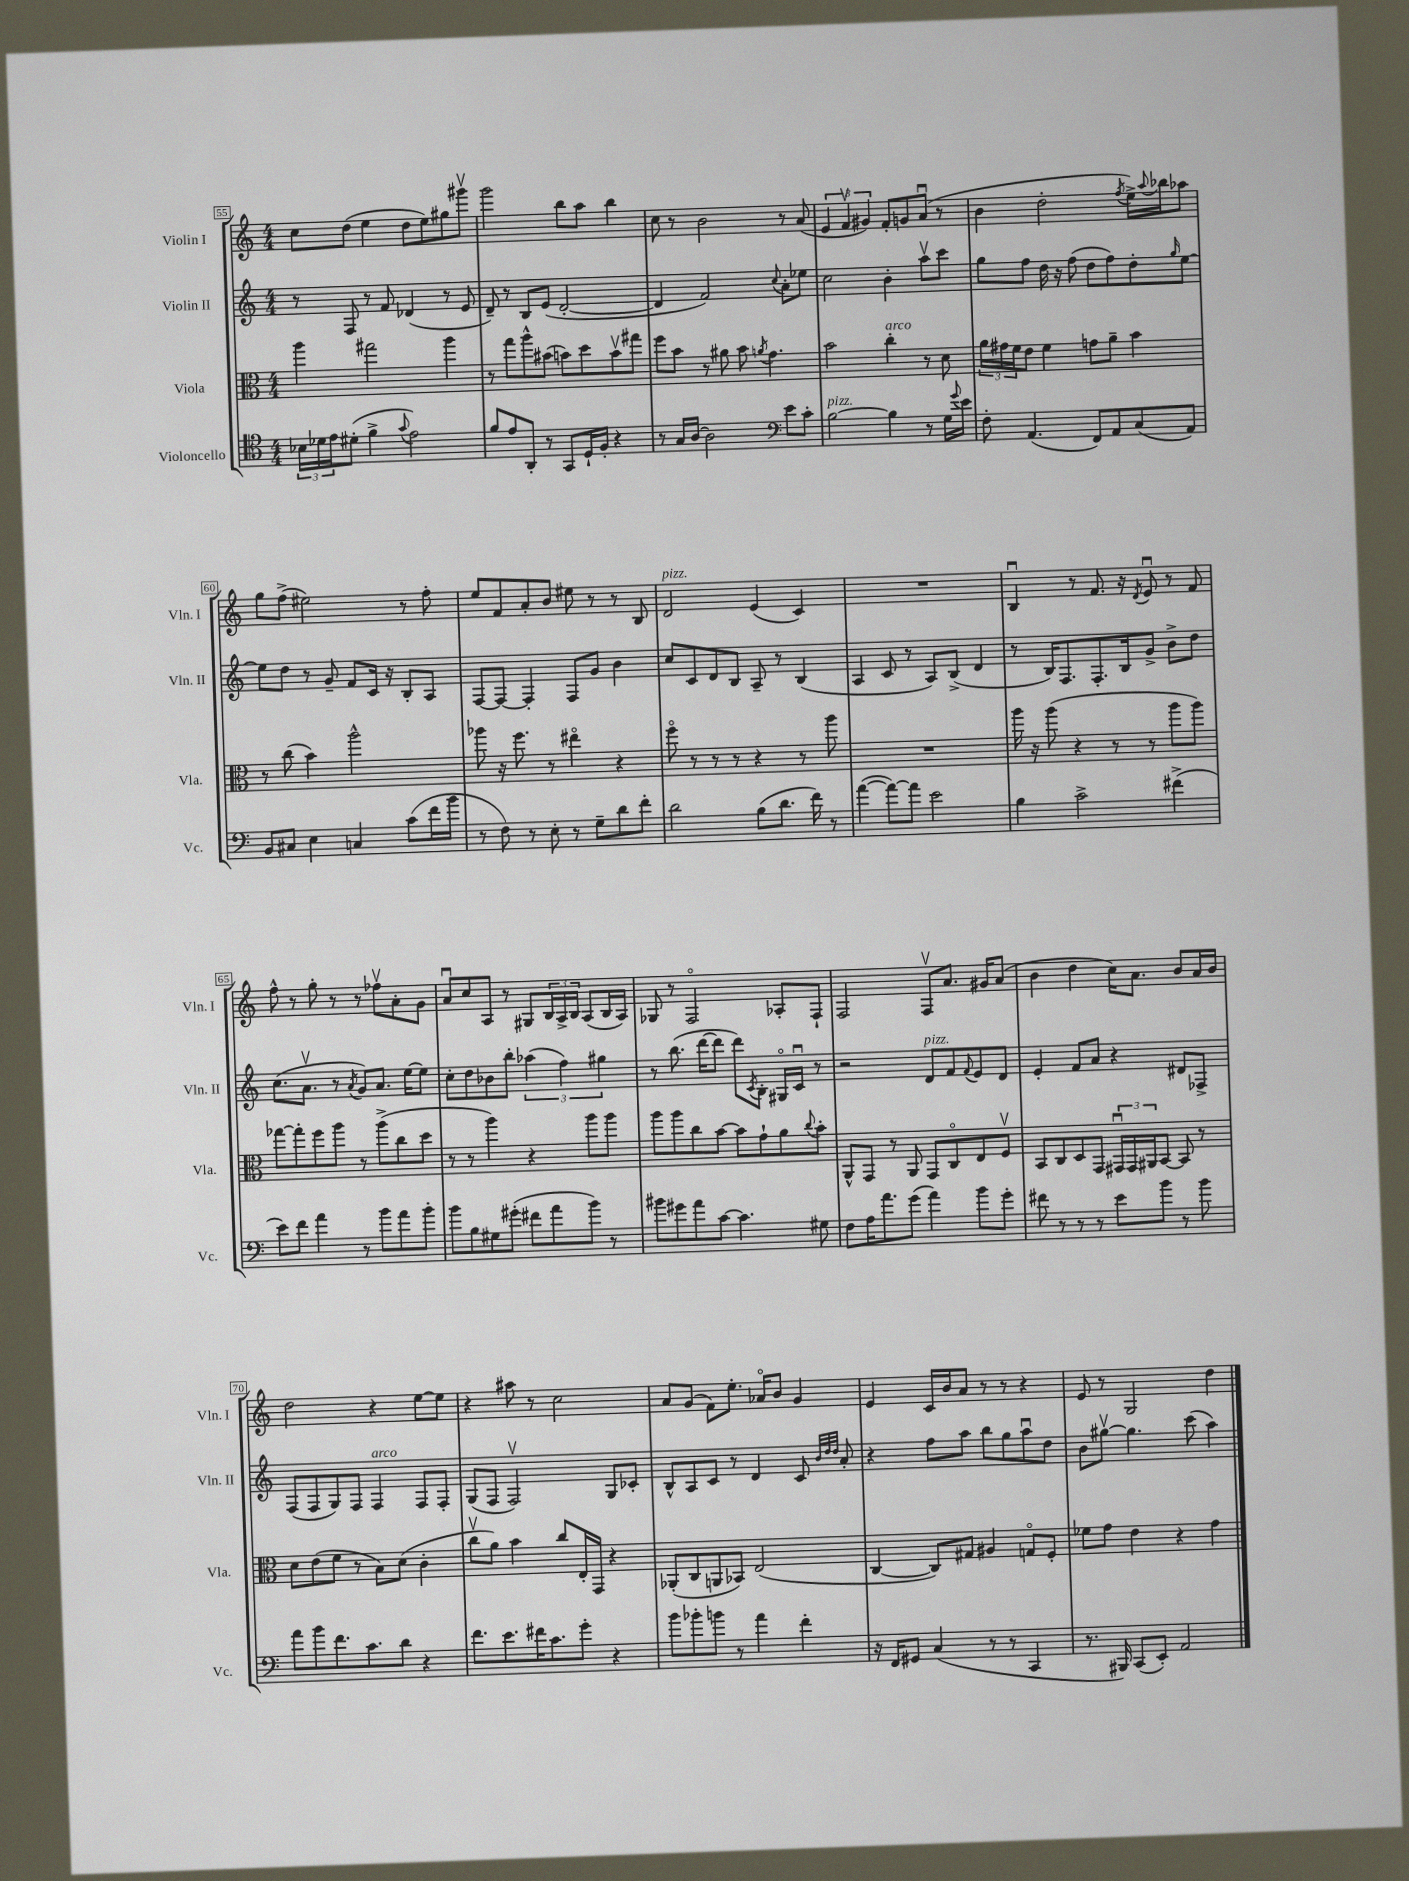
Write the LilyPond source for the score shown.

<<
\new StaffGroup <<
\new Staff = "s0" \with { instrumentName = "Violin I" shortInstrumentName = "Vln. I" } {
    \clef treble \key c \major \numericTimeSignature \time 4/4
    c''8 d''8( e''4 d''8 e''8) gis''8 gis'''8\upbow |
    g'''2 b''8 a''8 b''4 |
    c''8 r8 b'2 r8 a'8( |
    \tuplet 3/2 { e'4 f'4\upbow gis'4) } f'8-. g'8 a'8\downbow( r8 |
    b'4 d''2-. \acciaccatura { f''8 } e''16->) \appoggiatura { a''8 } bes''16 aes''8 |
    g''8 f''8->( eis''2) r8 f''8-. |
    e''8 f'8 a'8-. b'8 eis''8 r8 r8 b8 |
    d'2^\markup { \italic "pizz." } e'4( c'4) |
    R1 |
    b4\downbow r8 f'8. r16 \acciaccatura { d'8 } e'8\downbow r8 f'8 |
    f''8-^ r8 g''8-. r8 r8 fes''8\upbow a'8-. g'8 |
    a'8\downbow c''8 a8 r8 gis8 \tuplet 3/2 { b16 a16-> b16 } a8( b16 a16) |
    ges8 r8 f2\flageolet aes8-. f8-! |
    f2 f8\upbow a'8. gis'16 a'8( |
    b'4 d''4 c''16) a'8. b'8 a'16 b'16 |
    d''2 r4 e''8~ e''8 |
    r4 ais''8 r8 c''2 |
    a'8 g'8( f'8) e''8.-. aes'16\flageolet b'8 g'4 |
    e'4 c'16 b'16 a'8 r8 r8 r4 |
    e'8 r8 g2 d''4 \bar "|." |
}
\new Staff = "s1" \with { instrumentName = "Violin II" shortInstrumentName = "Vln. II" } {
    \clef treble \key c \major \numericTimeSignature \time 4/4
    r8 f8 r8 f'8 des'4( r8 e'8 |
    d'8--) r8 b8 e'8( d'2~-. |
    d'4 f'2) \appoggiatura { c''8 } a'8-. ees''8 |
    c''2 b'4-. a''8\upbow c'''8 |
    g''8 f''8 d''16 r16 f''8( d''8 f''8) d''8-. \grace { g''16 } e''8~ |
    e''8 d''8 r8 g'8-- f'8 c'16 r16 b8-. a8 |
    f8~ f8~ f4-. f8 g'8 b'4 |
    c''8 c'8 d'8 b8 a8-- r8 b4( |
    a4 c'8 r8 a8) b8->( d'4 |
    r8 b16) f8. f8.-. b16 g'8-> b'8-> d''8 |
    c''8.( a'8.\upbow r8 \acciaccatura { a'8 } g'8) a'8. e''16~ e''8 |
    c''8-. d''8 bes'8 b''8-. \tuplet 3/2 { aes''4( f''4) gis''4 } |
    r8 b''8.( d'''16~ d'''8 d'''8) \acciaccatura { c'8 } b8-. gis16\flageolet c'16\downbow r8 |
    r2 d'8^\markup { \italic "pizz." } f'8 \appoggiatura { f'8 } e'8 d'8 |
    e'4-. f'8 a'8 r4 dis'8 fes8-> |
    f8( f8 g8) f8 f4^\markup { \italic "arco" } f8 f8-. |
    g8( f8 f2\upbow) g8 ces'8-. |
    b8-^ a8 c'8 r8 d'4 c'8 \grace { b'32 d''32 d''32 } a'8-. |
    r4 f''8 a''8 b''8 g''8 a''8\downbow d''8 |
    b'8 gis''8~\upbow gis''4. c'''8( a''4) \bar "|." |
}
\new Staff = "s2" \with { instrumentName = "Viola" shortInstrumentName = "Vla." } {
    \clef alto \key c \major \numericTimeSignature \time 4/4
    a''4 gis''2 a''4 |
    r8 g''8 a''8-^ bis'8( b'8) d''8 b'8\upbow gis''8 |
    f''8 b'8 r8 ais'8 b'8 \acciaccatura { a'8 } g'4. |
    b'2 c''4-.^\markup { \italic "arco" } r8 d'8 |
    \tuplet 3/2 { a'16 gis'16 f'16 } e'8 f'4 g'8 a'8-- b'4 |
    r8 c''8( b'4) a''2-^ |
    aes''8 r16 f''8. r8 eis''4\flageolet r4 |
    f''8\flageolet r8 r8 r8 r4 r8 a''8 |
    R1 |
    a''16 r16 a''8( r4 r8 r8 a''8 a''8) |
    ges''8~ ges''8-. f''8 a''8 r8 a''8->( c''8 d''8 |
    r8 r8 a''4) r4 a''8 a''8 |
    a''8 a''8 c''8 b'8~ b'8 g'8-! a'8 \appoggiatura { c''8 } b'8-. |
    a,8-^ g,8 r8 a,8 g,8 c8\flageolet e8 f8\upbow |
    b,8 c8 d8 g,8 \tuplet 3/2 { gis,16\downbow gis,16 ais,16 } b,8~ b,8 r8 |
    d'8 e'8( f'8 r8 b8) d'8( c'4-. |
    c''8\upbow a'8) b'4 c''8 e16-. g,16 r4 |
    aes,8-.( c8 a,8 bes,8) e2( |
    c4~ c8) gis8 ais4 g8\flageolet f8-. |
    fes'8 g'8 e'4 r4 g'4 \bar "|." |
}
\new Staff = "s3" \with { instrumentName = "Violoncello" shortInstrumentName = "Vc." } {
    \clef tenor \key c \major \numericTimeSignature \time 4/4
    \tuplet 3/2 { bes16 des'16 e'16 } dis'8-.( f'4-> \appoggiatura { g'8 } e'2) |
    f'8 e'8 a,8-. r8 g,8 d16-! f16-. r4 |
    r8 g16 a16~ a2 \clef bass e'8 c'8-. |
    b2~^\markup { \italic "pizz." } b4 r8 g16 \appoggiatura { g'8 } e'16 |
    f8-. a,4.( f,8) a,8 c8( a,8) |
    b,8 cis8 e4 c4 c'8( f'16 b'16 |
    r8 f8) r8 e8-. r8 g8-- d'8 f'8-. |
    d'2 b8( d'8. f'16) r8 |
    a'4~( a'8~) a'8 e'2 |
    b4 c'2-> fis'4->( |
    e'8) f'8 a'4 r8 b'8 a'8 b'8-. |
    b'8 b8 gis8 gis'8-.( fis'8 a'8 b'8) r8 |
    bis'8 gis'8 a'8 c'8~ c'4. gis8 |
    f8 a16 a'8. g'8( a'4) b'8 g'8-. |
    fis'8 r8 r8 r8 e'8 b'8 r8 b'8 |
    a'8 b'8 f'8. c'8. d'8 r4 |
    f'8. e'8. fis'16 c'8. g'8-. r4 |
    b'8 bes'8-. b'8 r8 a'4 f'4-. |
    r16 f,16 gis,8 c4( r8 r8 c,4 |
    r8. bis,,16) c,8( e,8-.) a,2 \bar "|." |
}
>>
>>
\layout { \context { \Score currentBarNumber = #55 \override BarNumber.stencil = #(make-stencil-boxer 0.1 0.3 ly:text-interface::print) } }
